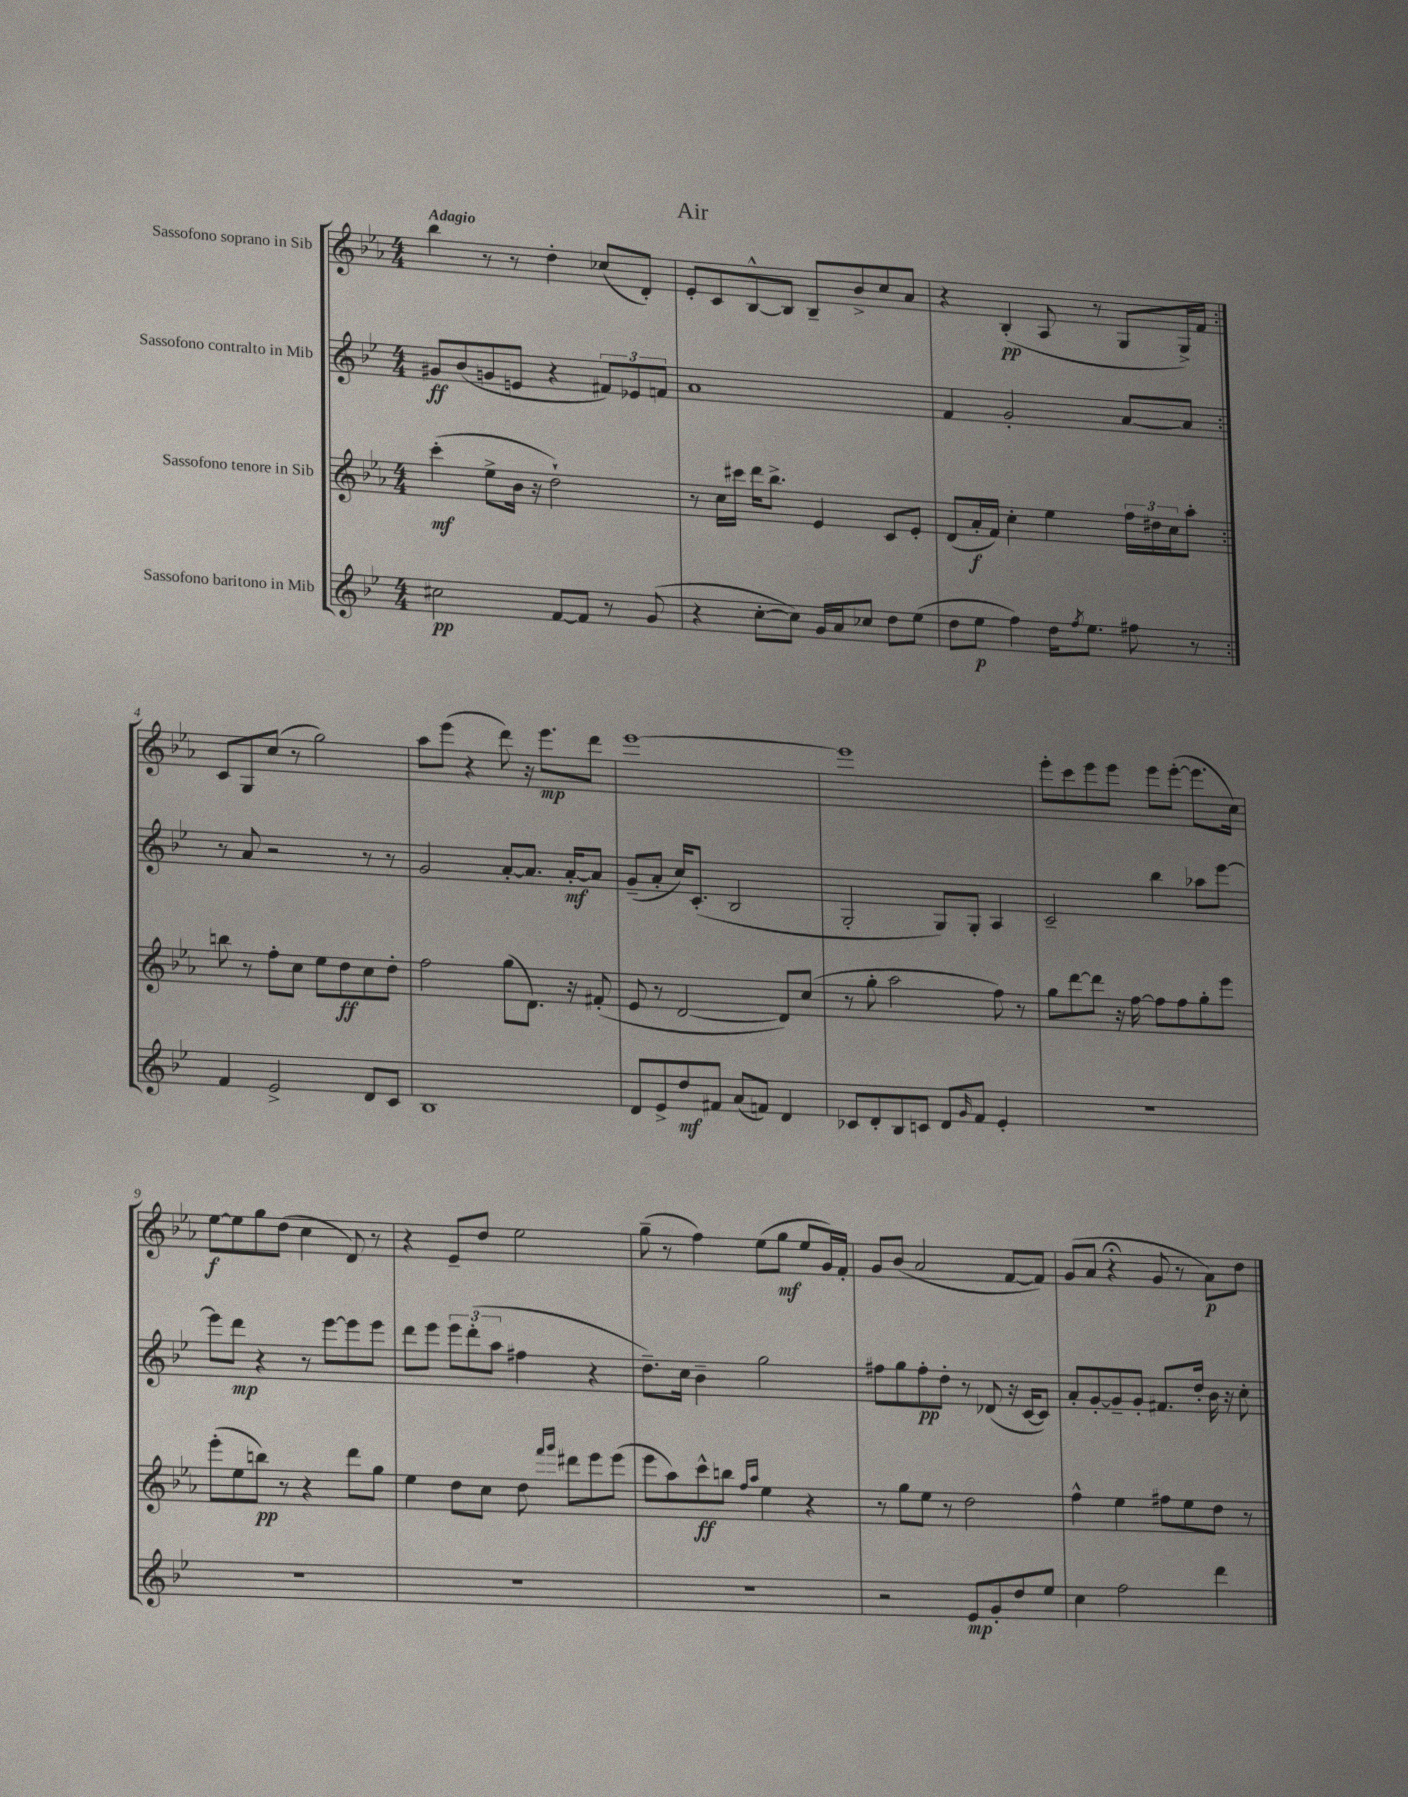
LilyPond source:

\header { title = "Air" }
<<
\new StaffGroup <<
\new Staff = "s0" \with { instrumentName = "Sassofono soprano in Sib" } {
    \clef treble \key ees \major \numericTimeSignature \time 4/4 \tempo "Adagio"
    \repeat volta 2 { bes''4 r8 r8 d''4-. ces''8( d'8-.) |
    ees'8-. c'8 bes8~-^ bes8 bes8-- bes'8-> c''8 aes'8 |
    r4 bes4-.\pp( aes8 r8 g8 g16->) f'16 | }
    c'8 g8 c''8( r8 g''2) |
    aes''8 ees'''8( r4 d'''8) r16 ees'''8.\mp d'''8 |
    ees'''1~ |
    ees'''1 |
    ees'''8-. c'''8 ees'''8 ees'''8 ees'''8 ees'''8~-.( ees'''8. c''16) |
    ees''8~\f ees''8 g''8 d''8( c''4 d'8) r8 |
    r4 ees'8-- d''8 ees''2 |
    g''8--( r8 f''4) ees''8( g''8\mf ees''8 g'16) f'16-. |
    g'8 bes'8( aes'2 f'8~ f'8) |
    g'8( aes'8 r4\fermata g'8 r8 aes'8\p) d''8 \bar "|." |
}
\new Staff = "s1" \with { instrumentName = "Sassofono contralto in Mib" } {
    \clef treble \key bes \major \numericTimeSignature \time 4/4
    \repeat volta 2 { gis'8\ff bes'8( g'8 e'8 r4 \tuplet 3/2 { fis'8) ees'8 f'8 } |
    a'1 |
    f'4 g'2-. a'8~ a'8 | }
    r8 a'8 r2 r8 r8 |
    g'2 a'8~-. a'8. a'16~-.\mf a'8 |
    g'8--( a'8-. c''16) c'8.-.( bes2 |
    g2-. g8) g8-. a4 |
    c'2-- bes''4 aes''8 ees'''8~ |
    ees'''8 d'''8\mp r4 r8 ees'''8~ ees'''8 ees'''8 |
    d'''8 ees'''8 \tuplet 3/2 { ees'''8 d'''8-.( a''8 } fis''4 r4 |
    d''8.--) c''16 bes'4-- g''2 |
    fis''8 g''8 fis''8-.\pp d''8-. r8 des'8( r16 c'16~ c'8) |
    a'8-. g'8~-. g'8-- g'8-. fis'8. d''16-. bes'16 r16 c''8-. \bar "|." |
}
\new Staff = "s2" \with { instrumentName = "Sassofono tenore in Sib" } {
    \clef treble \key ees \major \numericTimeSignature \time 4/4
    \repeat volta 2 { c'''4-.\mf( ees''8-> bes'16 r16 d''2-!) |
    r8 c''16 cis'''16 d'''16 bes''8.-> ees'4 c'8 ees'8-. |
    d'8( aes'16-.\f f'16) c''4-. ees''4 \tuplet 3/2 { f''16 dis''16 c''16 } aes''8-. | }
    b''8 r8 f''8-. c''8 ees''8 d''8\ff c''8 d''8-. |
    f''2 g''8( d'8.) r16 fis'8-.( |
    ees'8 r8 d'2~ d'8) c''8( |
    r8 g''8-. aes''2 f''8) r8 |
    g''8 d'''8~ d'''8 r16 f''16~ f''8 f''8 g''8-. ees'''8 |
    ees'''8-.( ees''8 b''8\pp) r8 r4 d'''8 g''8 |
    ees''4 d''8 c''8 d''8 \grace { f'''16 g'''16 } dis'''8 ees'''8 ees'''8( |
    ees'''8 aes''8) c'''8-^\ff b''8 \grace { f''16 aes''16 } ees''4 r4 |
    r8 g''8 ees''8 r8 d''2 |
    f''4-^ ees''4 fis''8 ees''8 d''8 r8 \bar "|." |
}
\new Staff = "s3" \with { instrumentName = "Sassofono baritono in Mib" } {
    \clef treble \key bes \major \numericTimeSignature \time 4/4
    \repeat volta 2 { cis''2\pp f'8~ f'8 r8 g'8( |
    r4 c''8~-. c''8) g'16 a'16 ces''8 d''8 ees''8( |
    d''8 ees''8\p f''4) d''16 \acciaccatura { f''8 } ees''8. fis''8 r8 | }
    f'4 ees'2-> d'8 c'8 |
    bes1 |
    d'8 ees'8-> d''8\mf fis'8 a'8( f'8) d'4 |
    ces'8 d'8-. bes8 c'8 d'8 \grace { g'16 } f'8 ees'4-. |
    R1 |
    R1 |
    R1 |
    R1 |
    r2 ees'8\mp g'8-. d''8 ees''8 |
    c''4 f''2 d'''4 \bar "|." |
}
>>
>>
